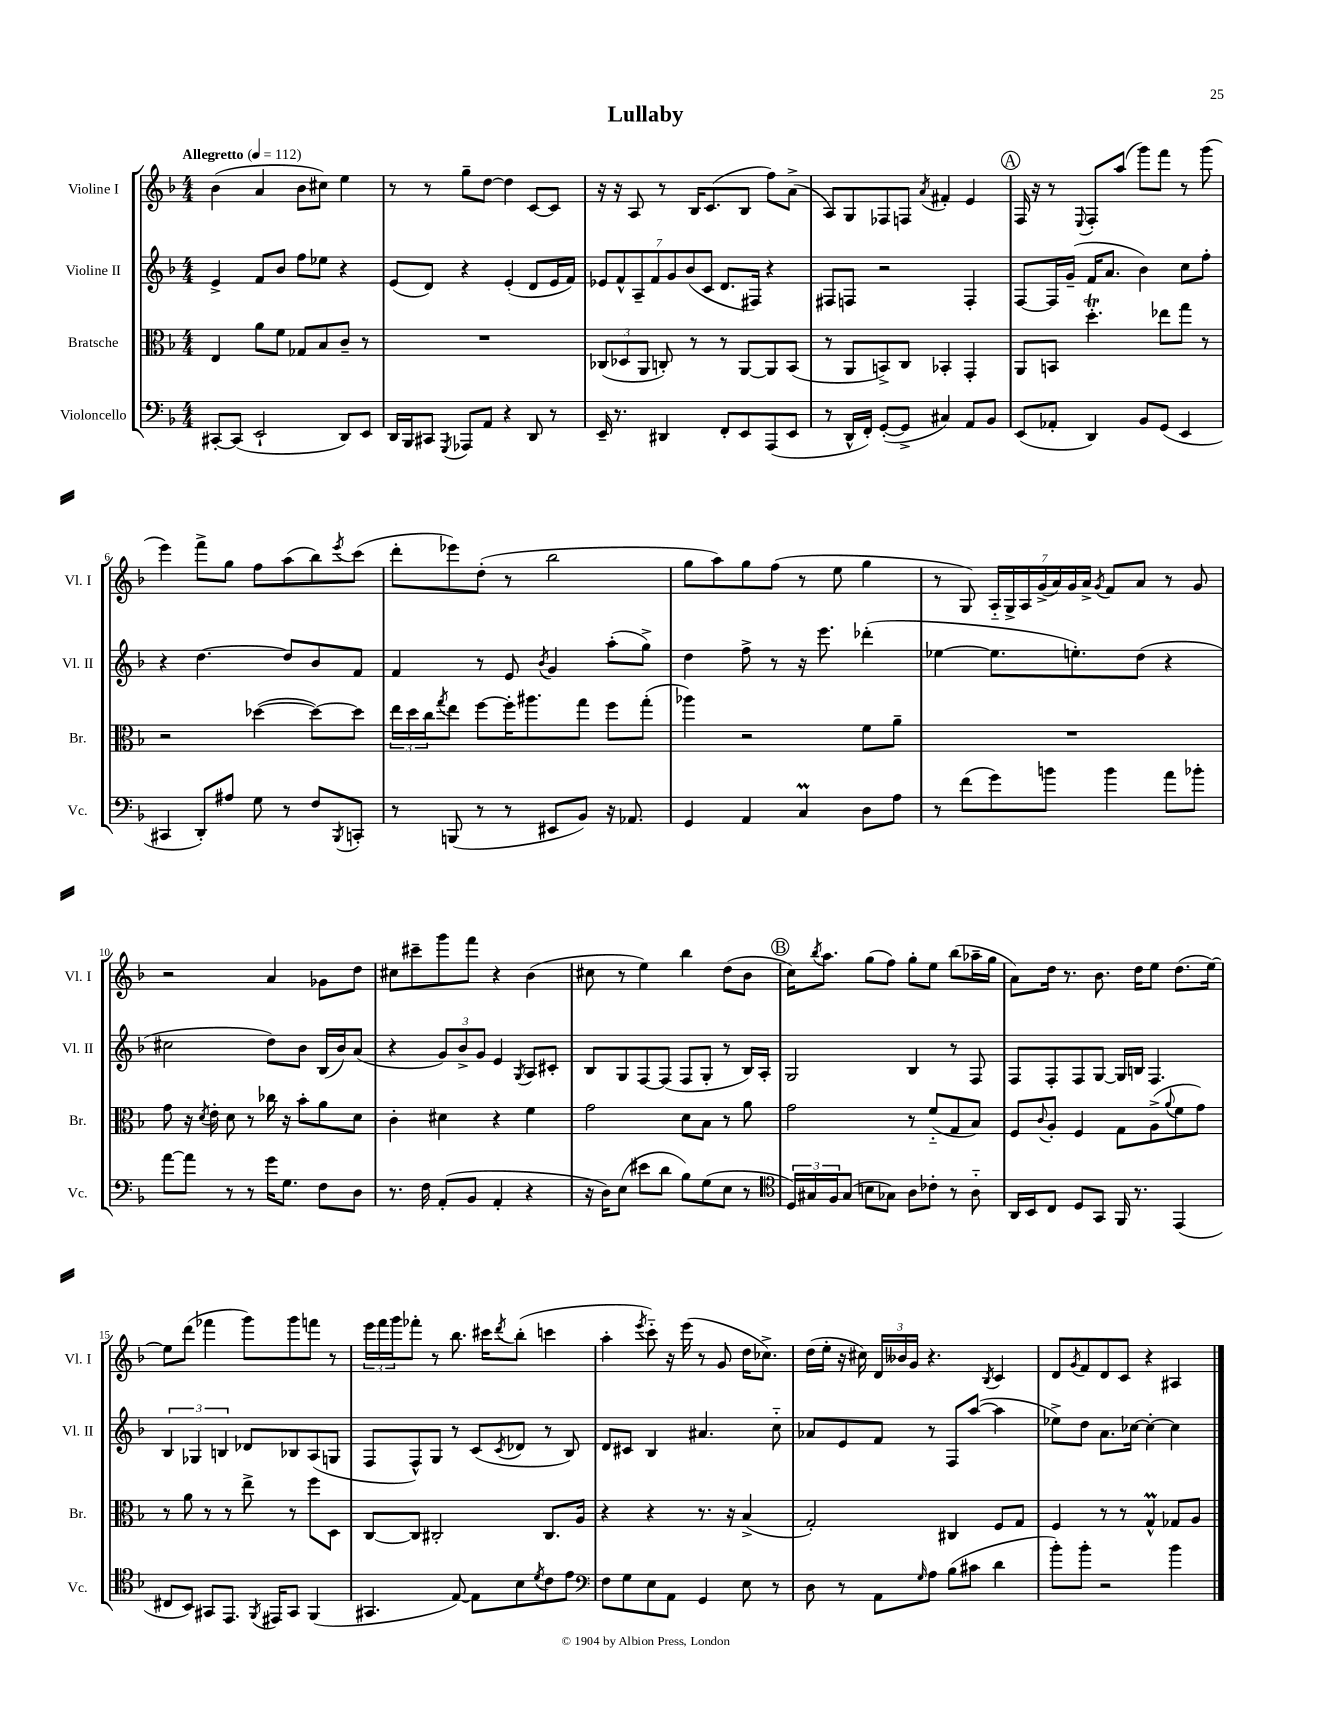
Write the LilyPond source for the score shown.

\header { title = "Lullaby" }
<<
\new StaffGroup <<
\new Staff = "s0" \with { instrumentName = "Violine I" shortInstrumentName = "Vl. I" } {
    \clef treble \key f \major \numericTimeSignature \time 4/4 \tempo "Allegretto" 4 = 112
    bes'4( a'4 bes'8 cis''8) e''4 |
    r8 r8 g''8-- d''8~ d''4 c'8~ c'8 |
    r16 r16 a8 r8 bes16 c'8.( bes8 f''8) a'8->( |
    a8) g8 fes8 f8 \acciaccatura { a'8 } fis'4-. e'4 |
    \mark \markup { \circle "A" } f16 r16 r8 \appoggiatura { e8 } f8-. a''8( g'''8) f'''8 r8 g'''8( |
    e'''4) f'''8-> g''8 f''8 a''8( bes''8) \acciaccatura { e'''8 } c'''8( |
    d'''8-. ees'''8) d''8-.( r8 bes''2 |
    g''8 a''8) g''8 f''8( r8 e''8 g''4 |
    r8 g8) \tuplet 7/4 { a16-_ g16-> a16 g'16->( a'16) g'16 a'16-> } \acciaccatura { g'8 } f'8 a'8 r8 g'8 |
    r2 a'4 ges'8 d''8 |
    cis''8 cis'''8-- g'''8 f'''8 r4 bes'4( |
    cis''8 r8 e''4) bes''4 d''8( bes'8 |
    \mark \markup { \circle "B" } c''16) \acciaccatura { bes''8 } a''8. g''8( f''8) g''8-. e''8 bes''8( aes''16-- g''16 |
    a'8) d''16 r8. bes'8. d''16 e''8 d''8.( e''16~) |
    e''8 d'''8( fes'''4 g'''8) g'''8 f'''8 r8 |
    \tuplet 3/2 { e'''16 f'''16 g'''16 } fes'''8-. r8 bes''8. cis'''16 \acciaccatura { d'''8 } bes''8-.( c'''4 |
    a''4-. \acciaccatura { e'''8 } c'''8-_) r16 e'''16( r8 g'8 d''16 ces''8.->) |
    d''16( e''16-. r16 cis''16) \tuplet 3/2 { d'16 beses'16 g'16 } r4. \acciaccatura { bes8 } c'4 |
    d'8 \acciaccatura { g'8 } f'8 d'8 c'8 r4 ais4 \bar "|." |
}
\new Staff = "s1" \with { instrumentName = "Violine II" shortInstrumentName = "Vl. II" } {
    \clef treble \key f \major \numericTimeSignature \time 4/4
    e'4-> f'8 bes'8 f''8 ees''8 r4 |
    e'8( d'8) r4 e'4-.( d'8 e'16 f'16) |
    \tuplet 7/4 { ees'8 f'8-^ a8-- f'8 g'8 bes'8( c'8 } d'8. fis16) r4 |
    fis8 f8 r2 f4-. |
    \mark \markup { \circle "A" } f8~ f16 g'16--( f'16 a'8. bes'4) c''8 f''8-. |
    r4 d''4.~ d''8 bes'8 f'8 |
    f'4 r8 e'8 \acciaccatura { bes'8 } g'4 a''8-.( g''8->) |
    d''4 f''8-> r8 r16 e'''8. des'''4-.( |
    ees''4~ ees''8. e''8.-.) d''8( r4 |
    cis''2 d''8) bes'8 bes16( bes'16) a'8( |
    r4 \tuplet 3/2 { g'8) bes'8-> g'8 } e'4 \acciaccatura { g8 } a8 cis'8-. |
    bes8 g8 f8~ f8( f8 g8-. r8 bes16) a16-. |
    \mark \markup { \circle "B" } g2 bes4 r8 f8 |
    f8 f8-. f8 g8~ g16 b16 f4. |
    \tuplet 3/2 { bes4 ges4 b4 } des'8 bes8 a8( g8 |
    f8 f8-^) g8 r8 c'8( \acciaccatura { c'8 } des'8 r8 bes8) |
    d'8 cis'8 bes4 ais'4. c''8-_ |
    aes'8 e'8 f'8 r8 f8 a''8~( a''4 |
    ees''8->) d''8 a'8. ces''16~ ces''4~-. ces''4 \bar "|." |
}
\new Staff = "s2" \with { instrumentName = "Bratsche" shortInstrumentName = "Br." } {
    \clef alto \key f \major \numericTimeSignature \time 4/4
    e4 a'8 f'8 ges8 bes8 c'8-- r8 |
    R1 |
    \tuplet 3/2 { ces8( des8 a,8 } c8-.) r8 r8 a,8~ a,8 bes,8( |
    r8 a,8 b,8->) c8 bes,4-. g,4-. |
    \mark \markup { \circle "A" } a,8 b,8 d''4.-.\trill ees''8 g''8 r8 |
    r2 des''4~( des''8~) des''8 |
    \tuplet 3/2 { e''16 d''16 c''16 } \acciaccatura { g''8 } e''8 f''8~ f''16-. ais''8. g''8 f''8 g''8-.( |
    aes''4) r2 f'8 a'8-- |
    R1 |
    g'8 r16 \acciaccatura { d'8 } e'16-. d'8 r8 ces''16 r16 bes'8-. a'8 d'8 |
    c'4-. dis'4 r4 f'4 |
    g'2 d'8 bes8 r8 a'8 |
    \mark \markup { \circle "B" } g'2 r8 f'8-_( g8 bes8) |
    f8 \appoggiatura { c'8 } a8-. f4 g8 a8->( \appoggiatura { a'8 } f'8 g'8) |
    r8 a'8 r8 r8 e''8-> r8 f''8 d8 |
    c8~ c8 cis2-. cis8. a16 |
    r4 r4 r8. r16 bes4->( |
    g2-.) cis4 f8 g8 |
    f4 r8 r8 g4-^\prall ges8 a8 \bar "|." |
}
\new Staff = "s3" \with { instrumentName = "Violoncello" shortInstrumentName = "Vc." } {
    \clef bass \key f \major \numericTimeSignature \time 4/4
    cis,8~-. cis,8( e,2-! d,8) e,8 |
    d,16 bes,,16 cis,8 \acciaccatura { g,,8 } aes,,8 a,8 r4 d,8 r8 |
    e,16-- r8. dis,4 f,8-. e,8 a,,8( e,8 |
    r8 d,16-^ f,16-.) g,8~-.( g,8-> cis4) a,8 bes,8 |
    \mark \markup { \circle "A" } e,8( aes,8-. d,4) bes,8 g,8( e,4 |
    cis,4 d,8-.) ais8 g8 r8 f8 \acciaccatura { bes,,8 } c,8-. |
    r8 b,,8( r8 r8 eis,8 bes,8) r16 aes,8. |
    g,4 a,4 c4\prall d8 a8 |
    r8 f'8( g'8) b'8 b'4 a'8 bes'8-. |
    a'8~ a'8 r8 r8 g'16 g8. f8 d8 |
    r8. f16 a,8-.( bes,8 a,4-. r4 |
    r16 d16) e8( eis'8 d'8 bes8) g8( e8 r8 |
    \mark \markup { \circle "B" } \clef tenor \tuplet 3/2 { d16) gis16 f16 } gis8( b8 ges8) a8 ces'8-. r8 a8-_ |
    a,16 bes,16 c8 d8 g,8 f,16 r8. e,4( |
    cis8 bes,8) gis,8 e,8. \acciaccatura { f,8 } eis,16 gis,8 f,4( |
    gis,4. e8~) e8 bes8 \acciaccatura { d'8 } c'8 e'8 |
    \clef bass f8 g8 e8 a,8 g,4 e8 r8 |
    d8 r8 a,8 \grace { g16 } a8 bes8( cis'8 d'4 |
    bes'8-.) bes'8-. r2 bes'4 \bar "|." |
}
>>
>>
